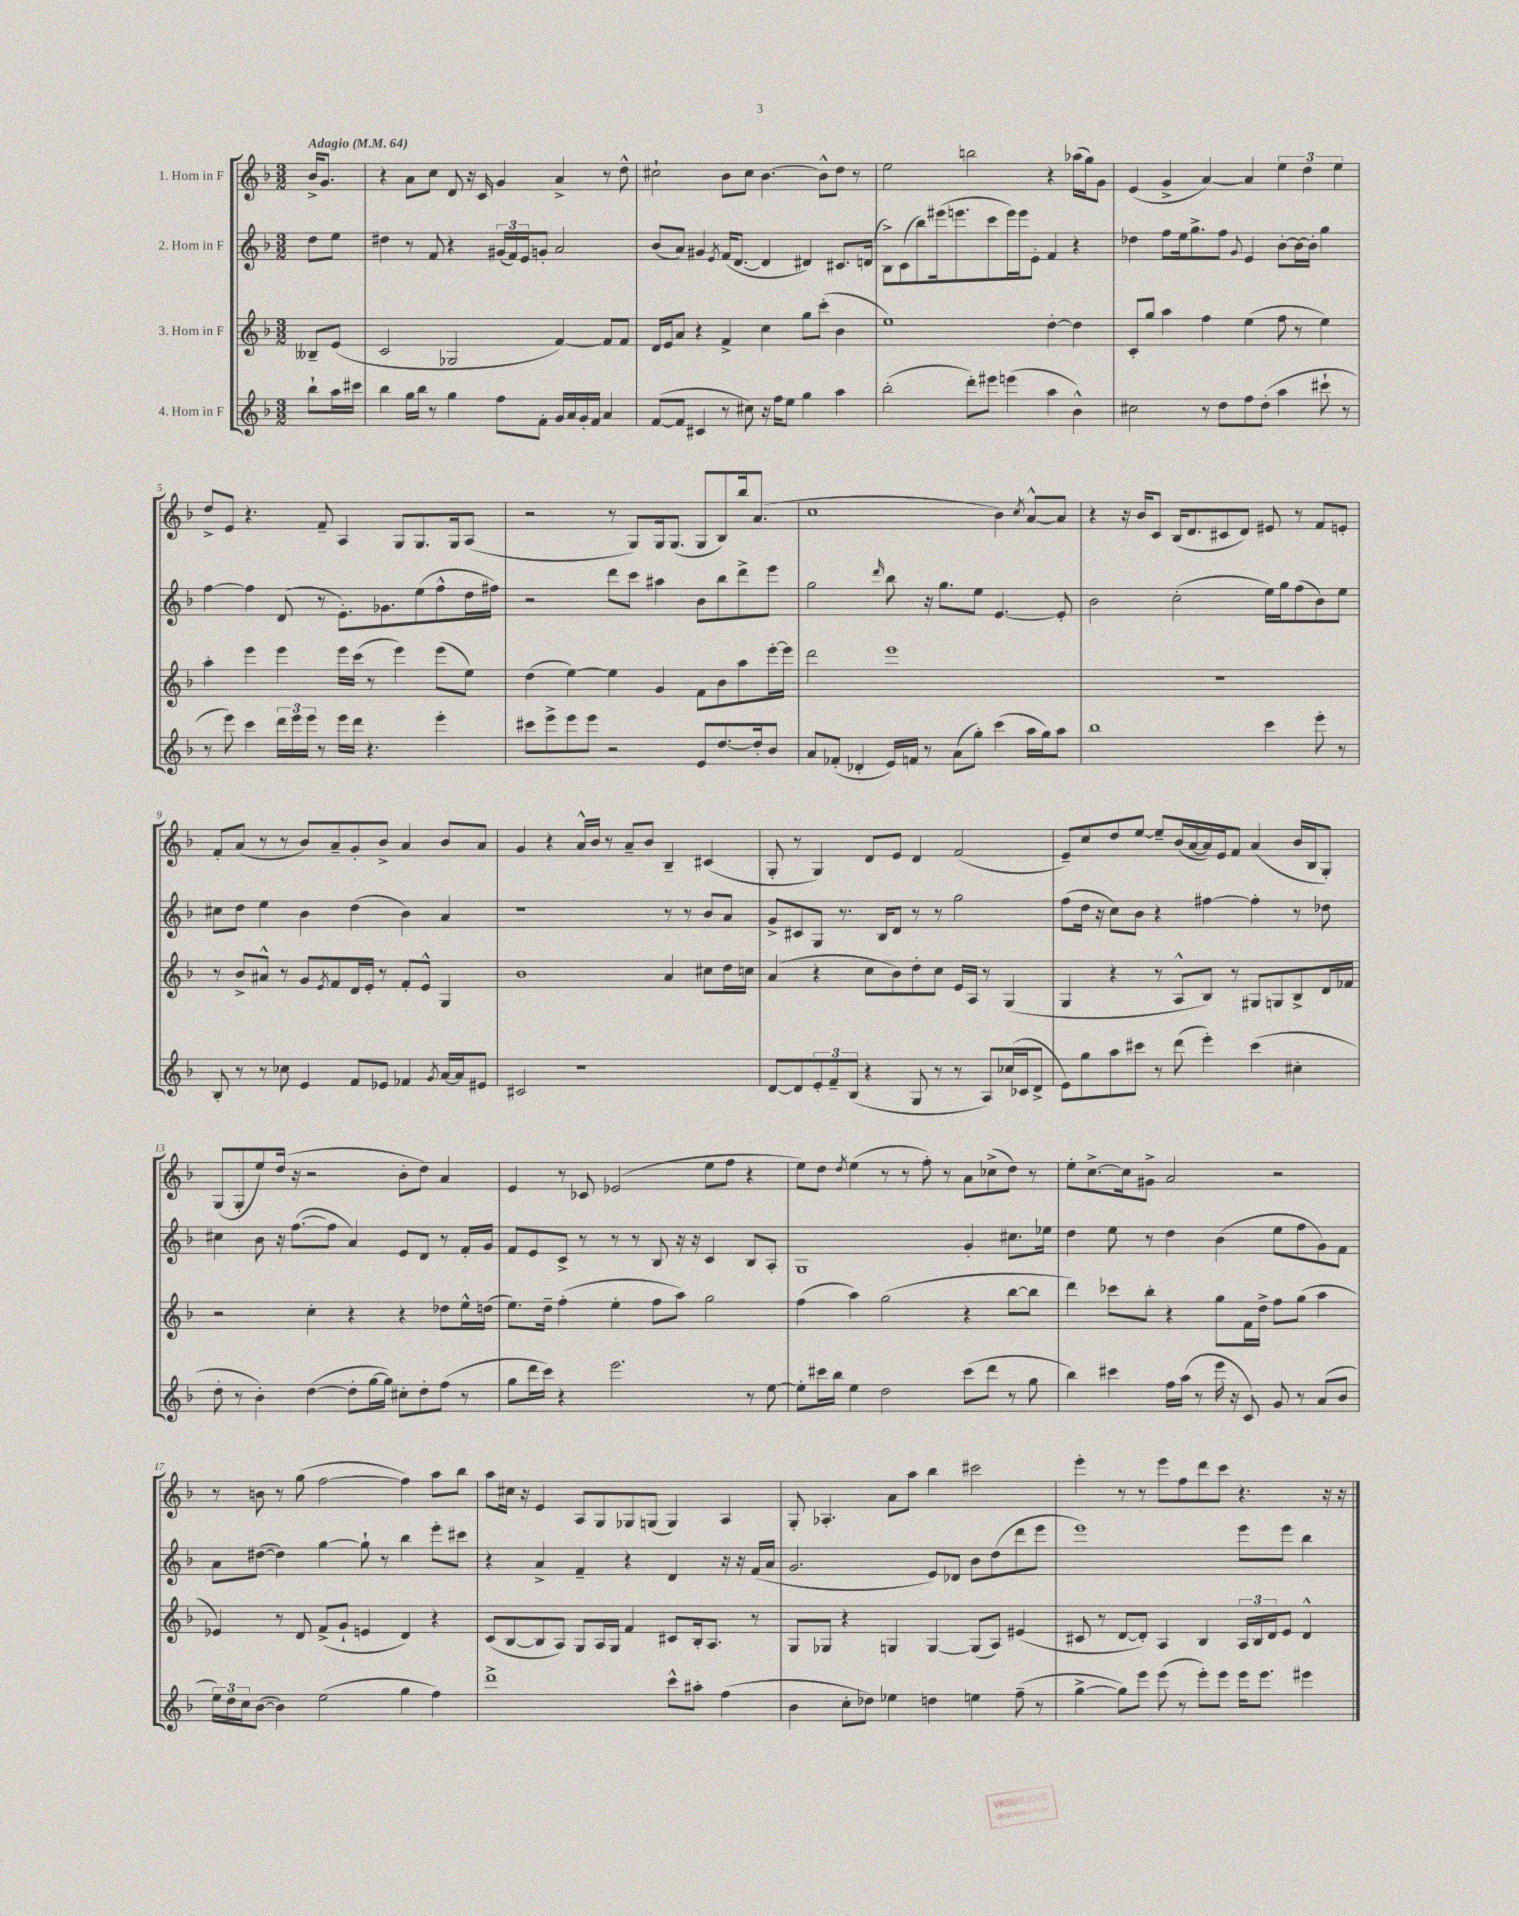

**kern	**kern	**kern	**kern
*staff4	*staff3	*staff2	*staff1
*clefG2	*clefG2	*clefG2	*clefG2
*k[b-]	*k[b-]	*k[b-]	*k[b-]
*M3/2	*M3/2	*M3/2	*M3/2
*MM64	*MM64	*MM64	*MM64
8bb-`	8B--~	8dd	16b-^
.	.	.	8.g
16aa	(8e	8ee	.
16ccc#	.	.	.
=	=	=	=
4bb-	2c	4dd#	4r
16gg	.	8r	8a
16bb-	.	.	.
8r	.	8f	8cc
4gg	2G-	4r	8d
.	.	.	16r
.	.	.	16c
8ff	.	(24g#	4g
.	.	24f)	.
.	.	24e	.
8f'	.	8g'	.
16g	[4f)	2a	4a^
16a	.	.	.
16g'	.	.	.
16f	.	.	.
4a	8f]	.	8r
.	8f	.	8dd^^
=	=	=	=
([8f	16d	(8b-	2cc#`
.	16e	.	.
8f]	8a	8a)	.
4c#	4r	4g#	.
.	.	8qe	.
8r	4f^	(16f	8b-
.	.	[8.d	.
8cc#)	.	.	8cc#
16r	4cc	4d]	[4.b-
16ff	.	.	.
8ee	.	.	.
4gg	8gg	4d#)	.
.	(8ccc'	.	8b-^^]
4aa	4b-	8.c#	8dd
.	.	.	8r
.	.	(16d	.
=	=	=	=
(2bb-'	1ee)	8B-^)	2ee
.	.	(8c	.
.	.	8bb-)	.
.	.	(16eee#	.
.	.	8.eee	.
8ddd')	.	.	2bb
8eee#	.	8ccc	.
(4eee	.	16eee)	.
.	.	16eee	.
.	.	8e'	.
4aa	[4dd'	4f	4r
4b-^^)	4dd]	4r	(16aa-
.	.	.	16gg)
.	.	.	8g
=	=	=	=
2cc#	8c'	4dd-	(4e
.	8gg	.	.
.	4aa	8ff	4g^
.	.	16ee	.
.	.	8.gg^	.
8r	4ff	.	[4a)
8dd	.	8ff	.
.	.	8qqg	.
8ff	(4ee	4e	4a]
(8dd'	.	.	.
4aa	8ff	[8b-'	6ee
.	8r	16b-_	.
.	.	.	6dd
.	.	16b-']	.
8ccc#`	4ee)	4gg	.
.	.	.	6ee
8r	.	.	.
=	=	=	=
8r	4aa'	[4ff	8dd^
8eee)	.	.	8e
4ccc	4eee	4ff]	4.r
24ddd	4eee	(8d	.
24eee	.	.	.
24eee	.	.	.
8r	.	8r	8f~
16eee	16eee	8.e')	4A
16ddd	(16ccc	.	.
4.r	8r	.	.
.	.	8.g-	.
.	4eee)	.	8G
.	.	(8ee	8.G
4eee'	(8eee	8ff^^	.
.	.	.	16G
.	8ee)	16dd	(8A
.	.	16ff#)	.
=	=	=	=
8ccc#	(4dd	2r	2r
8eee^	.	.	.
8eee	[4ee)	.	.
8eee	.	.	.
2r	4ee]	8ddd	8r
.	.	8ccc	8G)
.	4g	4aa#	16G
.	.	.	(8.G
8e	8f	8b-	8G
[8.dd	8b-	8bb-	8B-)
.	8aa	8ddd^	16bb-
16dd']	.	.	(8.a
8b-	[16eee'	8eee	.
.	16eee]	.	.
=	=	=	=
8a	2ddd	2gg	1cc
(8f-'	.	.	.
4d-'	.	.	.
.	.	16qqddd	.
16e)	1eee	8bb-	.
16f	.	.	.
8r	.	16r	.
.	.	8.gg	.
(8a	.	.	.
8gg')	.	8ee	.
(4ccc	.	[4.e	4b-)
.	.	.	8qcc
16aa	.	.	[8a^^
16gg)	.	.	.
8aa	.	8e']	8a]
=	=	=	=
1bb-	1.r	2b-	4r
.	.	.	16r
.	.	.	16b-
.	.	.	8c
.	.	(2cc'	(16B-
.	.	.	8.d
.	.	.	8c#
.	.	.	8d)
4ccc	.	16ee)	8e#
.	.	16gg	.
.	.	(8ff	8r
8eee'	.	8b-)	8f
8r	.	8ee	8e'
=	=	=	=
8B-'	8r	8cc#	8f'
8r	8b-^	8dd	(8a
8r	8a#^^	4ee	8r
8cc-	8r	.	8r
4e	8g	4b-	8b-)
.	8qe	.	.
.	8f	.	8a~
8f	16d	(4dd	8g'
.	16e'	.	.
8e-	8r	.	8b-^
4f-	8f'	4b-)	4a
.	8e^^	.	.
8qg	.	.	.
[16a	4G	4a	8b-
16a]	.	.	.
8e#	.	.	8a
=	=	=	=
2c#	1b-	1r	4g
.	.	.	4r
1r	.	.	16a^^
.	.	.	16b-
.	.	.	8r
.	.	.	8a~
.	.	.	8b-
.	4a	8r	4B-~
.	.	8r	.
.	8cc#	8b-	(4c#
.	16dd	8a	.
.	16cc	.	.
=	=	=	=
[8d	(4a	8g^	8G'
8d]	.	8c#	8r
12e'	4r	8G	4G)
12f~	.	.	.
.	.	8.r	.
(12B-	.	.	.
4r	8cc	.	8d
.	.	16B-	.
.	8b-)	8d	8e
8G	8dd'	8r	4d
8r	8cc	8r	.
8r	16e	2gg	(2f
.	16A	.	.
8A)	8r	.	.
(16cc-	(4G	.	.
16c-	.	.	.
8d^	.	.	.
=	=	=	=
8e)	4G	(8ff	8e~)
8gg	.	16dd	8cc
.	.	16r	.
8aa	4r	8cc)	8dd
8ccc#	.	8b-	[8ee
8r	8r	4r	8ee~]
(8ddd	8A^^	.	(16b-
.	.	.	[16a
4eee')	8B-)	[4ff#	16a])
.	.	.	16e
.	8r	.	8f
(4ccc#	8G#	4ff#']	(4a
.	8G	.	.
4cc#'	8B-^	8r	16b-
.	.	.	16B-
.	16d	8dd-	8G')
.	16f-	.	.
=	=	=	=
8dd'	2r	4cc#	(8G
8r	.	.	8G'
4b-')	.	8b-	8ee)
.	.	16r	(16dd
.	.	([8.ff	16r
([4dd	4cc'	.	2r
.	.	8ff]	.
8dd']	4r	4a)	.
[16gg	.	.	.
16gg])	.	.	.
8cc#'	4r	8e	8b-'
8dd'	.	8d	8dd)
(8ff	8dd-	8r	4a
8r	16ee^^	16f'	.
.	(16dd	16g	.
=	=	=	=
8gg	8.ee)	8f	4e
16ddd	.	8e	.
16ccc)	16dd~	.	.
4r	(4ff'	8c^	8r
.	.	8r	8c-
2.eee	4ee'	8r	(2e-
.	.	8r	.
.	8ff	8B-	.
.	8aa)	16r	.
.	.	16r	.
.	2gg	4c	8ee
.	.	.	8ff
8r	.	8B-	4r
[8ee	.	8A'	.
=	=	=	=
8ee']	(4ff	1G	8ee)
16ccc#	.	.	8dd
16bb-	.	.	.
.	.	.	8qdd
4ee	4aa)	.	(4ee
2dd	(2gg	.	8r
.	.	.	8r
.	.	.	8ff')
.	.	.	8r
(8ccc#	4r	4g'	8a
8ddd	.	.	(8cc-^
8r	[8bb-	8.cc#	8dd)
8gg	8bb-]	.	8r
.	.	16ee-	.
=	=	=	=
4bb-)	4ddd)	4dd	8ee'
.	.	.	[8.cc^
4ccc#	8ccc-	8ee	.
.	.	.	16cc]
.	8bb-'	8r	8g#^
16ff	4r	4dd	2a
(16aa	.	.	.
8r	.	.	.
16eee	8gg	(4b-	.
16r	.	.	.
8c)	16f	.	.
.	16dd^	.	.
8g	8ff	8ee	2r
8r	(8gg	8ff	.
(8a	4aa	8g)	.
8b-	.	8f	.
=	=	=	=
24ee)	4e-)	8a	8r
24dd	.	.	.
24cc	.	.	.
([8b-	.	([8dd#	8b
4b-])	8r	4dd#])	8r
.	8d	.	(8gg
(2ee	(8f^	[4gg	[2ff
.	8g`	.	.
.	4e	8gg`]	.
.	.	8r	.
4gg	4d)	4bb-	4ff])
4ff)	4r	8eee'	8aa
.	.	8ccc#	8bb-
=	=	=	=
1ddd^	(8c	4r	8aa
.	[8B-	.	16cc#
.	.	.	16r
.	8B-]	4a^	4e
.	8A)	.	.
.	8G	4f~	8A
.	16A	.	8G
.	16G	.	.
.	4f	4r	8G-
.	.	.	(8G
8ccc^^	8c#	4d	4G)
8aa#'	16B-'	.	.
.	8.A	.	.
(4ff	.	16r	4A
.	.	16r	.
.	8r	(16f	.
.	.	16a	.
=	=	=	=
4b-	8G	2.g	8G'
.	8G-	.	4.A-'
8cc'	4r	.	.
8dd-)	.	.	.
4ee-	4G	.	8a
.	.	.	8aa
4dd	[4G	8e)	4bb-
.	.	8d-	.
4ee	(8G]	8b-	2ccc#
.	8A)	(8dd	.
(8ff~	(4e#	8ddd	.
8r	.	8eee	.
=	=	=	=
[4gg^	8c#	1eee)	4eee'
.	8r	.	.
8gg])	[8d	.	8r
8eee	8d'])	.	8r
(8eee	4A	.	8eee
8r	.	.	8ff
8eee')	4B-	.	8ddd
8eee	.	.	8ccc
16eee	24A	8eee	4.r
.	24B-	.	.
8.eee	.	.	.
.	24d	.	.
.	8e	8eee	.
4eee#	4d^^	4bb-	.
.	.	.	16r
.	.	.	16r
==	==	==	==
*-	*-	*-	*-
